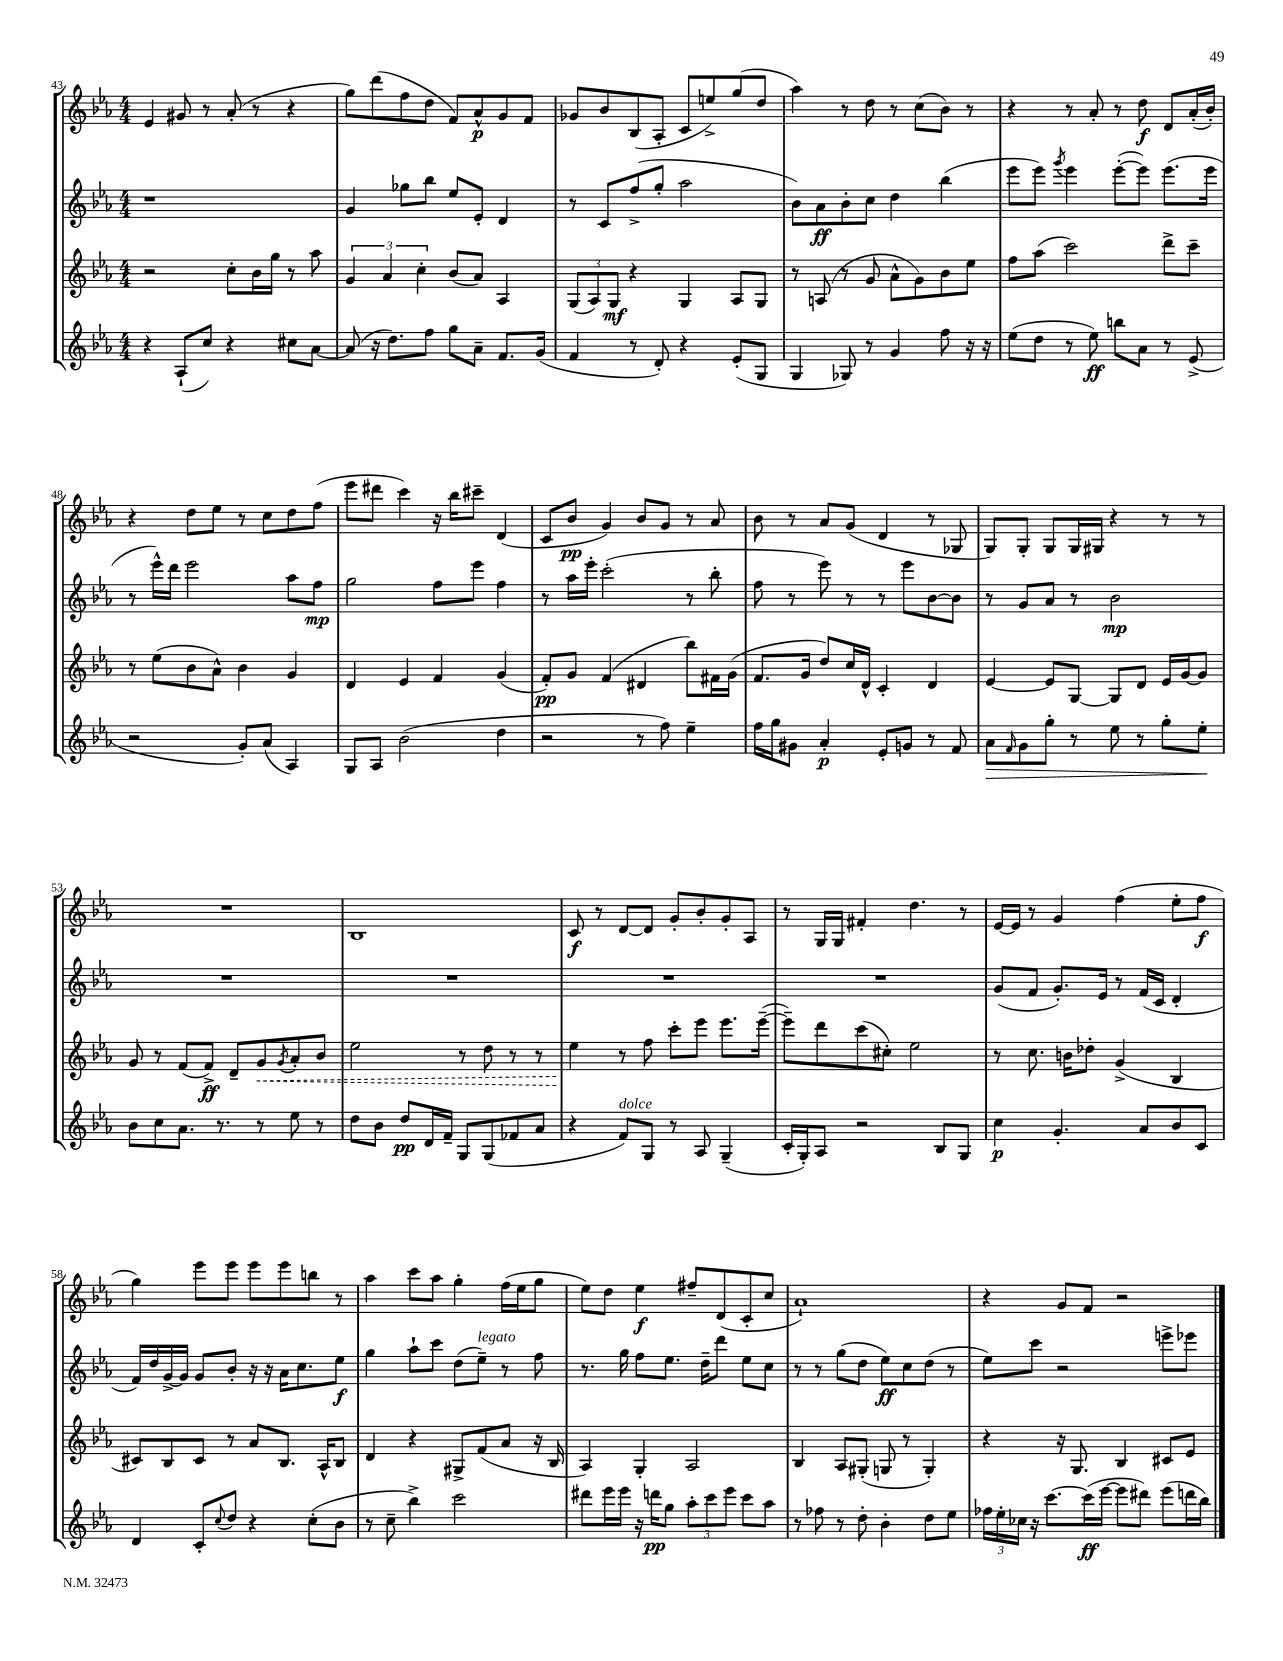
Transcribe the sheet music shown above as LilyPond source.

<<
\new StaffGroup <<
\new Staff = "s0" {
    \clef treble \key ees \major \numericTimeSignature \time 4/4
    ees'4 gis'8 r8 aes'8-.( r8 r4 |
    g''8) d'''8( f''8 d''8 f'8) aes'8-^\p g'8 f'8 |
    ges'8 bes'8 bes8( aes8-. c'8 e''8->) g''8( d''8 |
    aes''4) r8 d''8 r8 c''8( bes'8) r8 |
    r4 r8 aes'8-. r8 d''8\f d'8 aes'16-.( bes'16-.) |
    r4 d''8 ees''8 r8 c''8 d''8 f''8( |
    ees'''8 dis'''8 c'''4) r16 bes''16 cis'''8-- d'4( |
    c'8 bes'8\pp g'4) bes'8 g'8 r8 aes'8 |
    bes'8 r8 aes'8 g'8( d'4 r8 ges8 |
    g8) g8-. g8 g16 gis16 r4 r8 r8 |
    R1 |
    bes1 |
    c'8\f r8 d'8~ d'8 g'8-. bes'8-. g'8-. aes8 |
    r8 g16 g16 fis'4-. d''4. r8 |
    ees'16~ ees'16 r8 g'4 f''4( ees''8-. f''8\f |
    g''4) ees'''8 ees'''8 ees'''8 ees'''8 b''8 r8 |
    aes''4 c'''8 aes''8 g''4-. f''16( ees''16 g''8 |
    ees''8) d''8 ees''4\f fis''8-- d'8( c'8-. c''8 |
    aes'1-!) |
    r4 g'8 f'8 r2 \bar "|." |
}
\new Staff = "s1" {
    \clef treble \key ees \major \numericTimeSignature \time 4/4
    r1 |
    g'4 ges''8 bes''8 ees''8 ees'8-. d'4 |
    r8 c'8 f''8->( g''8-. aes''2 |
    bes'8) aes'8\ff bes'8-. c''8 d''4 bes''4( |
    ees'''8 ees'''8) \acciaccatura { g'''8 } ees'''4 ees'''8~-.( ees'''8) ees'''8.( ees'''16 |
    r8 ees'''16-^) d'''16 ees'''2 aes''8 f''8\mp |
    g''2 f''8 ees'''8 f''4 |
    r8 aes''16 ees'''16-. c'''2-.( r8 bes''8-. |
    f''8 r8 ees'''8) r8 r8 ees'''8 bes'8~ bes'8 |
    r8 g'8 aes'8 r8 bes'2\mp |
    R1 |
    R1 |
    R1 |
    R1 |
    g'8( f'8 g'8.-.) ees'16 r8 f'16( c'16 d'4-. |
    f'16) d''16 g'16~-> g'16 g'8 bes'8-. r16 r16 aes'16 c''8. ees''8\f |
    g''4 aes''8-! c'''8 d''8( ees''8--^\markup { \italic "legato" }) r8 f''8 |
    r8. g''16 f''8 ees''8. d''16-- d'''8 ees''8 c''8 |
    r8 r8 g''8( d''8 ees''8\ff) c''8 d''8( r8 |
    ees''8) c'''8 r2 e'''8-> ees'''8 \bar "|." |
}
\new Staff = "s2" {
    \clef treble \key ees \major \numericTimeSignature \time 4/4
    r2 c''8-. bes'16 g''16 r8 aes''8 |
    \tuplet 3/2 { g'4 aes'4 c''4-. } bes'8( aes'8) aes4 |
    \tuplet 3/2 { g8( aes8) g8\mf } r4 g4 aes8 g8 |
    r8 a8( r8 g'8 aes'8-^ g'8) bes'8 ees''8 |
    f''8 aes''8( c'''2) d'''8-> c'''8-- |
    r8 ees''8( bes'8 aes'8-^) bes'4 g'4 |
    d'4 ees'4 f'4 g'4( |
    f'8-.\pp) g'8 f'4( dis'4 bes''8) fis'16 g'16( |
    f'8. g'16 d''8) c''16 d'16-^ c'4-. d'4 |
    ees'4~ ees'8 g8~ g8 d'8 ees'16 g'16~ g'8 |
    g'8 r8 f'8( f'8->\ff) d'8-- \once \override Hairpin.style = #'dashed-line g'8\< \acciaccatura { g'8 } aes'8-. bes'8 |
    ees''2 r8 d''8 r8 r8 |
    ees''4\! r8 f''8 c'''8-. ees'''8 ees'''8. ees'''16~--( |
    ees'''8--) d'''8 c'''8( cis''8-.) ees''2 |
    r8 c''8. b'16 des''8-. g'4->( bes4 |
    cis'8) bes8 cis'8 r8 aes'8 bes8. aes16-^ bes8 |
    d'4 r4 gis8-> f'8( aes'8 r16 bes16 |
    aes4) g4-. aes2 |
    bes4 aes8 gis8-.( g8 r8 g4-.) |
    r4 r16 g8. bes4 cis'8 ees'8 \bar "|." |
}
\new Staff = "s3" {
    \clef treble \key ees \major \numericTimeSignature \time 4/4
    r4 aes8-!( c''8) r4 cis''8 aes'8~ |
    aes'8( r16 d''8.) f''8 g''8 aes'8-- f'8. g'16( |
    f'4 r8 d'8-.) r4 ees'8-.( g8 |
    g4 ges8) r8 g'4 f''8 r16 r16 |
    ees''8( d''8 r8 ees''8\ff) b''8 aes'8 r8 ees'8->( |
    r2 g'8-.) aes'8( aes4) |
    g8 aes8 bes'2( d''4 |
    r2 r8 f''8) ees''4-- |
    f''16 g''16 gis'8 aes'4-.\p ees'8-. g'8 r8 f'8 |
    aes'8\> \grace { f'16 } g'8 g''8-. r8 ees''8 r8 g''8-. ees''8-.\! |
    bes'8 c''8 aes'8. r8. r8 ees''8 r8 |
    d''8 bes'8 d''8\pp d'16 f'16-- g8 g8( fes'8 aes'8 |
    r4 f'8^\markup { \italic "dolce" }) g8 r8 aes8 g4--( |
    c'16-. g16-.) aes8 r2 bes8 g8 |
    c''4\p g'4.-. aes'8 bes'8 c'8 |
    d'4 c'8-. \appoggiatura { c''8 } d''8 r4 c''8-.( bes'8 |
    r8 c''8-- bes''4->) c'''2 |
    dis'''8 ees'''16 ees'''16 r16 d'''16\pp g''8 \tuplet 3/2 { aes''8-. c'''8 ees'''8 } c'''8 aes''8 |
    r8 fes''8 r8 d''8-. bes'4-. d''8 ees''8 |
    \tuplet 3/2 { fes''16 ees''16-. ces''16 } r16 c'''8.~ c'''16\ff( ees'''16~ ees'''8 dis'''8) ees'''8( d'''16 bes''16) \bar "|." |
}
>>
>>
\layout { \context { \Score currentBarNumber = #43 } }
